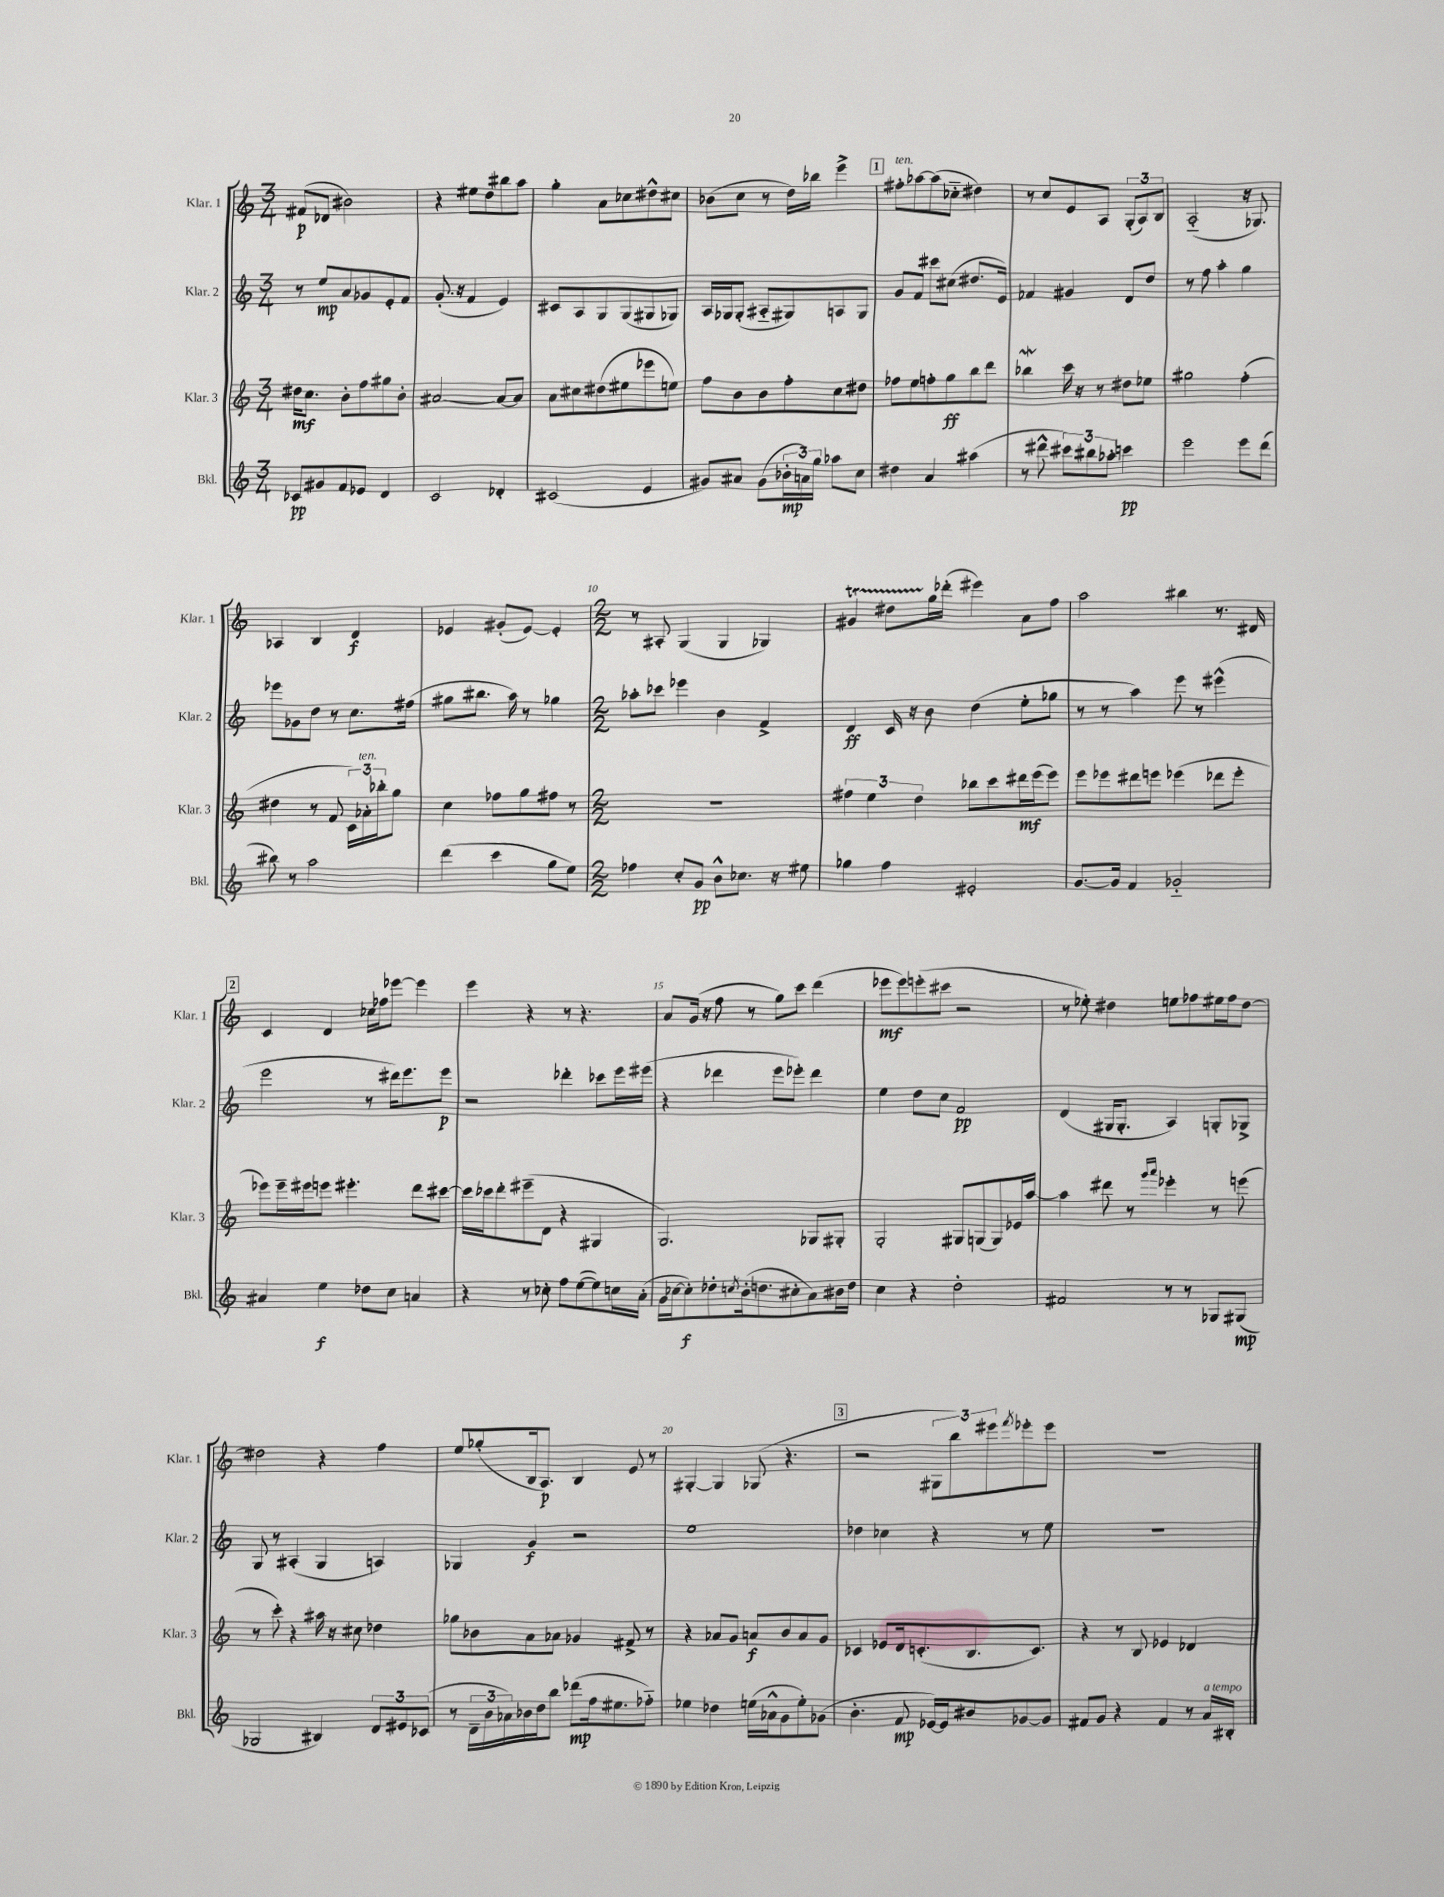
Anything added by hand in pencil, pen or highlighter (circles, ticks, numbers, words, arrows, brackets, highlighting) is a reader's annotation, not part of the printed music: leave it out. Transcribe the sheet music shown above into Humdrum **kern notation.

**kern	**dynam	**kern	**dynam	**kern	**dynam	**kern	**dynam
*part4	*part4	*part3	*part3	*part2	*part2	*part1	*part1
*staff4	*staff4	*staff3	*staff3	*staff2	*staff2	*staff1	*staff1
*I"Bkl.	*	*I"Klar. 3	*	*I"Klar. 2	*	*I"Klar. 1	*
*I'Bkl.	*	*I'Klar. 3	*	*I'Klar. 2	*	*I'Klar. 1	*
*clefG2	*	*clefG2	*	*clefG2	*	*clefG2	*
*k[]	*	*k[]	*	*k[]	*	*k[]	*
*M3/4	*	*M3/4	*	*M3/4	*	*M3/4	*
=1	=1	=1	=1	=1	=1	=1	=1
8c-X/L	pp	16dd#X\KL	mf	8r	.	(8f#X/L	p
.	.	8.cc\J	.	.	.	.	.
8g#X/	.	.	.	8ee/L	mp	8d-X/J	.
8f/	.	8b'\L	.	8a/	.	2b#X\)	.
8e-X/J	.	8ff\	.	8g-X/	.	.	.
4d/	.	8gg#X\	.	8e'/	.	.	.
.	.	8b'\J	.	8f/J	.	.	.
=2	=2	=2	=2	=2	=2	=2	=2
2c/	.	[2a#X/	.	(8.g'/	.	4r	.
.	.	.	.	16r	.	.	.
.	.	.	.	4f/	.	8ee#X\L	.
.	.	.	.	.	.	8dd\	.
4d-X'/	.	8a#/L_	.	4e/)	.	8bb#X\	.
.	.	8a#/J]	.	.	.	8aa\J	.
=3	=3	=3	=3	=3	=3	=3	=3
(2c#X/	.	8a\L	.	8c#X/L	.	4gg'\	.
.	.	8cc#X\	.	8A/	.	.	.
.	.	(8dd#X\	.	8G/	.	8a\L	.
.	.	8ee#X\	.	(8G/	.	8cc-X\	.
4e/	.	8eee-X\	.	8G#X/	.	8dd#X^^\	.
.	.	8een\J)	.	8G-X/J)	.	8cc#X\J	.
=4	=4	=4	=4	=4	=4	=4	=4
8g#X/L)	.	8ff\L	.	16A/LL	.	(8b-X\L	.
.	.	.	.	16G-X/J	.	.	.
8a#X/J	.	8b\	.	(8G-'/J	.	8cc\J	.
(8g#\L	.	8b\	.	8A#X/L	.	8r	.
24b-X'\L	mp	8ff'\	.	8G#X/)	.	16dd\LL)	.
24an\)	.	.	.	.	.	.	.
.	.	.	.	.	.	16bb-X\JJ	.
24gg\JJ	.	.	.	.	.	.	.
8aa-X\L	.	8cc\	.	8An/	.	4eee^\	.
8cc\J	.	8dd#X\J	.	8G#/J	.	.	.
!!LO:REH:place=s1:t=1
=5	=5	=5	=5	=5	=5	=5	=5
!	!	!	!	!	!	!LO:TX:a:i:t=ten.	!
4dd#X\	.	8ff-X\L	.	8g/L	.	8ff#X'\L	.
.	.	8ee\	.	8f/J	.	[8aa-X\	.
4a/	.	8ffn'\	.	8ccc#X\L	.	(8aa-\]	.
.	.	8gg\	ff	(8cc#X\J	.	8cc-X\J	.
(4aa#X\	.	8bb\	.	8.dd#X/L	.	4dd#X\)	.
.	.	8ddd\J	.	.	.	.	.
.	.	.	.	16e/Jk)	.	.	.
=6	=6	=6	=6	=6	=6	=6	=6
8r	.	4bb-Xw\	.	4f-X/	.	8r	.
8ddd#X^^\	.	.	.	.	.	8cc/L	.
12ccc#X\L)	.	16ccc\	.	4g#X/	.	8e/	.
.	.	16r	.	.	.	.	.
12bb#X\	.	.	.	.	.	.	.
.	.	8r	.	.	.	8A/J	.
12aa-X'\J	.	.	.	.	.	.	.
4cccn\	pp	8dd#X\L	.	8d/L	.	(12G'/L	.
.	.	.	.	.	.	12A/)	.
.	.	8ee-X\J	.	8dd/J	.	.	.
.	.	.	.	.	.	12B/J	.
=7	=7	=7	=7	=7	=7	=7	=7
2eee\	.	2gg#X\	.	8r	.	(2A/	.
.	.	.	.	8ff\	.	.	.
.	.	.	.	4aa'\	.	.	.
8eee\L	.	(4ff'\	.	4gg\	.	16r	.
.	.	.	.	.	.	8.G-X/)	.
(8ddd\J	.	.	.	.	.	.	.
!!LO:LB:g=z
=8	=8	=8	=8	=8	=8	=8	=8
8bb#X\)	.	4dd#X\	.	8eee-X\L	.	4A-X/	.
8r	.	.	.	8g-X\	.	.	.
2aa\	.	8r	.	8dd\J	.	4B/	.
.	.	8f/	.	8r	.	.	.
.	.	24c\LL)	.	8.cc\L	.	4d/	f
!	!	!LO:TX:a:i:t=ten.	!	!	!	!	!
.	.	24a-X'\	.	.	.	.	.
.	.	24bb-X'\J	.	.	.	.	.
.	.	8gg\J	.	.	.	.	.
.	.	.	.	(16ff#X\Jk	.	.	.
=9	=9	=9	=9	=9	=9	=9	=9
(4ddd\	.	4cc\	.	8gg#X\L	.	4e-X/	.
.	.	.	.	8.bb#X\J	.	.	.
4ccc\	.	8ff-X\L	.	.	.	(8g#X'/L	.
.	.	.	.	16aa\)	.	.	.
.	.	8gg\	.	8r	.	[8e-/J)	.
8gg\L	.	8ff#X\J	.	4gg-X\	.	4e-'/]	.
8ee\J)	.	8r	.	.	.	.	.
=10	=10	=10	=10	=10	=10	=10	=10
*M2/2	*	*M2/2	*	*M2/2	*	*M2/2	*
4ff-X\	.	1r	.	8aa-X'\L	.	8r	.
.	.	.	.	8ccc-X\J	.	8A#X'/	.
8cc'/L	.	.	.	4eee-X\	.	(4G/	.
8g/J	pp	.	.	.	.	.	.
8b^^\L	.	.	.	4b\	.	4G/	.
8.cc-X\J	.	.	.	.	.	.	.
.	.	.	.	4f^/	.	4G-X/)	.
16r	.	.	.	.	.	.	.
8ee#X\	.	.	.	.	.	.	.
=11	=11	=11	=11	=11	=11	=11	=11
4gg-X\	.	6ff#X\	.	4d/	ff	4g#Xt/	.
.	.	6ee\	.	.	.	.	.
4ff\	.	.	.	16c/	.	8dd#XTTT\L	.
.	.	.	.	16r	.	.	.
.	.	6dd\	.	.	.	.	.
.	.	.	.	8b\	.	16gg\L	.
.	.	.	.	.	.	(16ddd-X'\JJ	.
2e#X'/	.	8bb-X\L	.	(4dd\	.	4eee#X\)	.
.	.	8ccc\	.	.	.	.	.
.	.	16ddd#X\L	mf	8ee'\L	.	8a\L	.
.	.	(16eee\J	.	.	.	.	.
.	.	8eee\J)	.	8gg-X\J	.	8ff\J	.
=12	=12	=12	=12	=12	=12	=12	=12
[8.g/L	.	8eee\L	.	8r	.	2aa\	.
.	.	8eee-X\	.	8r	.	.	.
16g/Jk]	.	.	.	.	.	.	.
4f/	.	8ddd#X\	.	4aa\)	.	.	.
.	.	8eeen\J	.	.	.	.	.
2g-X/	.	(4eee-X\	.	8eee\	.	4bb#X\	.
.	.	.	.	8r	.	.	.
.	.	8ddd-X\L	.	(4eee#X^^\	.	8.r	.
.	.	8eee-'\J	.	.	.	.	.
.	.	.	.	.	.	16d#X/	.
!!LO:LB:g=z
!!LO:REH:place=s1:t=2
=13	=13	=13	=13	=13	=13	=13	=13
4a#X/	.	8eee-X\L)	.	2eee\	.	4c/	.
.	.	16eee-~\L	.	.	.	.	.
.	.	16eee#X\J	.	.	.	.	.
4ee\	f	8eeen\J	.	.	.	4d/	.
.	.	4.eee#X'\	.	.	.	.	.
8dd-X\L	.	.	.	8r	.	16cc-X\LL	.
.	.	.	.	.	.	16ff-X\J	.
8cc\J	.	.	.	16ddd#X\KL)	.	[8eee-X\J	.
.	.	.	.	8.eee\	.	.	.
4an/	.	8ddd\L	.	.	.	4eee-\]	.
.	.	[8ccc#X\J	.	8eee\J	p	.	.
=14	=14	=14	=14	=14	=14	=14	=14
4r	.	16ccc#\LL]	.	2r	.	4eee\	.
.	.	16ccc-X\J	.	.	.	.	.
.	.	8ddd'\	.	.	.	.	.
8r	.	(8eee#X~\	.	.	.	4r	.
8cc-X'\	.	8d\J	.	.	.	.	.
8ff\L	.	4r	.	4ddd-X'\	.	8r	.
([8ee\	.	.	.	.	.	4.r	.
8ee\])	.	4G#X/	.	8ccc-X\L	.	.	.
16ccn\L	.	.	.	16eee\L	.	.	.
(16a'\JJ	.	.	.	(16eee#X\JJ	.	.	.
=15	=15	=15	=15	=15	=15	=15	=15
16g\LL	.	2.G/)	.	4r	.	8a/L	.
[16cc-X\J	.	.	.	.	.	.	.
8cc-'\])	f	.	.	.	.	(16g/Jk	.
.	.	.	.	.	.	16r	.
8dd-X'\	.	.	.	4ddd-X\	.	8ff\	.
8qccn/	.	.	.	.	.	.	.
(16b'\k	.	.	.	.	.	8r	.
8.ddn\	.	.	.	.	.	.	.
.	.	.	.	8eee\L	.	8gg\L)	.
8cc#X'\	.	.	.	8eee-X'\J)	.	8ccc\J	.
8a\)	.	8G-X/L	.	4ddd-\	.	(4ddd\	.
16b#X\L	.	8G#X'/J	.	.	.	.	.
16dd\JJ	.	.	.	.	.	.	.
=16	=16	=16	=16	=16	=16	=16	=16
4cc\	.	2G'/	.	4ee\	.	8eee-X\L	mf
.	.	.	.	.	.	8eee-\)	.
4r	.	.	.	8dd\L	.	(8eeen'\	.
.	.	.	.	8cc\J	.	8ccc#X\J	.
2dd'\	.	8G#X/L	.	2f/	pp	2r	.
.	.	(8Gn/	.	.	.	.	.
.	.	8G/)	.	.	.	.	.
.	.	16e-X/L	.	.	.	.	.
.	.	[16aa/JJ	.	.	.	.	.
=17	=17	=17	=17	=17	=17	=17	=17
2f#X/	.	4aa\]	.	(4d/	.	8r	.
.	.	.	.	.	.	8ee-X'\)	.
.	.	8ddd#X\	.	16G#X/KL	.	4dd#X\	.
.	.	.	.	8.G#'/J	.	.	.
.	.	8r	.	.	.	.	.
.	.	16qqggg/LL	.	.	.	.	.
.	.	16qqaaa/JJ	.	.	.	.	.
8r	.	4eee-X'\	.	4A/)	.	8een\L	.
8r	.	.	.	.	.	8ff-X\	.
8G-X/L	.	8r	.	8Gn'/L	.	16ee#X\L	.
.	.	.	.	.	.	16ff-\J	.
(8G#X/J	mp	(8eeen\	.	8G-X^/J	.	[8dd#\J	.
!!LO:LB:g=z
=18	=18	=18	=18	=18	=18	=18	=18
2G-X/	.	8r	.	8G/	.	2dd#X\]	.
.	.	8ccc'\)	.	8r	.	.	.
.	.	4r	.	(4A#X'/	.	.	.
4B#X/)	.	16aa#X\	.	4G/	.	4r	.
.	.	16r	.	.	.	.	.
.	.	8cc#X\	.	.	.	.	.
12d/L	.	4dd-X\	.	4An/)	.	4ff\	.
12e#X/	.	.	.	.	.	.	.
(12c-X/J	.	.	.	.	.	.	.
=19	=19	=19	=19	=19	=19	=19	=19
8r	.	8gg-X\L	.	4G-X/	.	8ee/L	.
24d~\LL	.	8b-X\	.	.	.	(8gg-X'/	.
24b\	.	.	.	.	.	.	.
24a-X\)	.	.	.	.	.	.	.
16b-X\	.	8a\	.	4g/	f	16B/k	.
16dd\J	.	.	.	.	.	8.A/J)	p
8bb\J	.	8a-X\J	.	.	.	.	.
(8ddd-X\L	mp	4g-X/	.	2r	.	4B/	.
16ff\k	.	.	.	.	.	.	.
8.ee#X\	.	.	.	.	.	.	.
.	.	8f#X^/	.	.	.	8e/	.
8ff-X\J)	.	8r	.	.	.	8r	.
=20	=20	=20	=20	=20	=20	=20	=20
4ee-X\	.	4r	.	1ee	.	[4G#X'/	.
4dd-X\	.	8a-X/L	.	.	.	4G#/]	.
.	.	8g/J	.	.	.	.	.
(16een\LL	.	8an/L	f	.	.	(8G-X/	.
16a-X^^\J	.	.	.	.	.	.	.
8g\	.	8b/	.	.	.	4.r	.
8ee'\)	.	8a/	.	.	.	.	.
(8g-X\J	.	8g/J	.	.	.	.	.
!!LO:REH:place=s1:t=3
=21	=21	=21	=21	=21	=21	=21	=21
4.b'\	.	4c-X/	.	4dd-X\	.	2r	.
.	.	8e-X/L	.	4cc-X\	.	.	.
8f/	mp	16d/k	.	.	.	.	.
.	.	(8.cn'/	.	.	.	.	.
[16e-X/LL)	.	.	.	4r	.	12G#X\L	.
16e-/J]	.	.	.	.	.	.	.
.	.	.	.	.	.	12bb\)	.
8b#X/	.	8.B/	.	.	.	.	.
.	.	.	.	.	.	12eee#X\	.
.	.	.	.	.	.	8qfff/	.
[8g-X/	.	.	.	8r	.	8eee-X'\	.
.	.	8.c/J)	.	.	.	.	.
8g-/J]	.	.	.	8ee\	.	8eee-\J	.
=22	=22	=22	=22	=22	=22	=22	=22
8f#X/L	.	4r	.	1r	.	1r	.
8g/J	.	.	.	.	.	.	.
4r	.	8r	.	.	.	.	.
.	.	8B/	.	.	.	.	.
4f#/	.	4e-X/	.	.	.	.	.
8r	.	4d-X/	.	.	.	.	.
!LO:TX:a:i:t=a tempo	!	!	!	!	!	!	!
16a/LL	.	.	.	.	.	.	.
16B#X'/JJ	.	.	.	.	.	.	.
==	==	==	==	==	==	==	==
*-	*-	*-	*-	*-	*-	*-	*-
